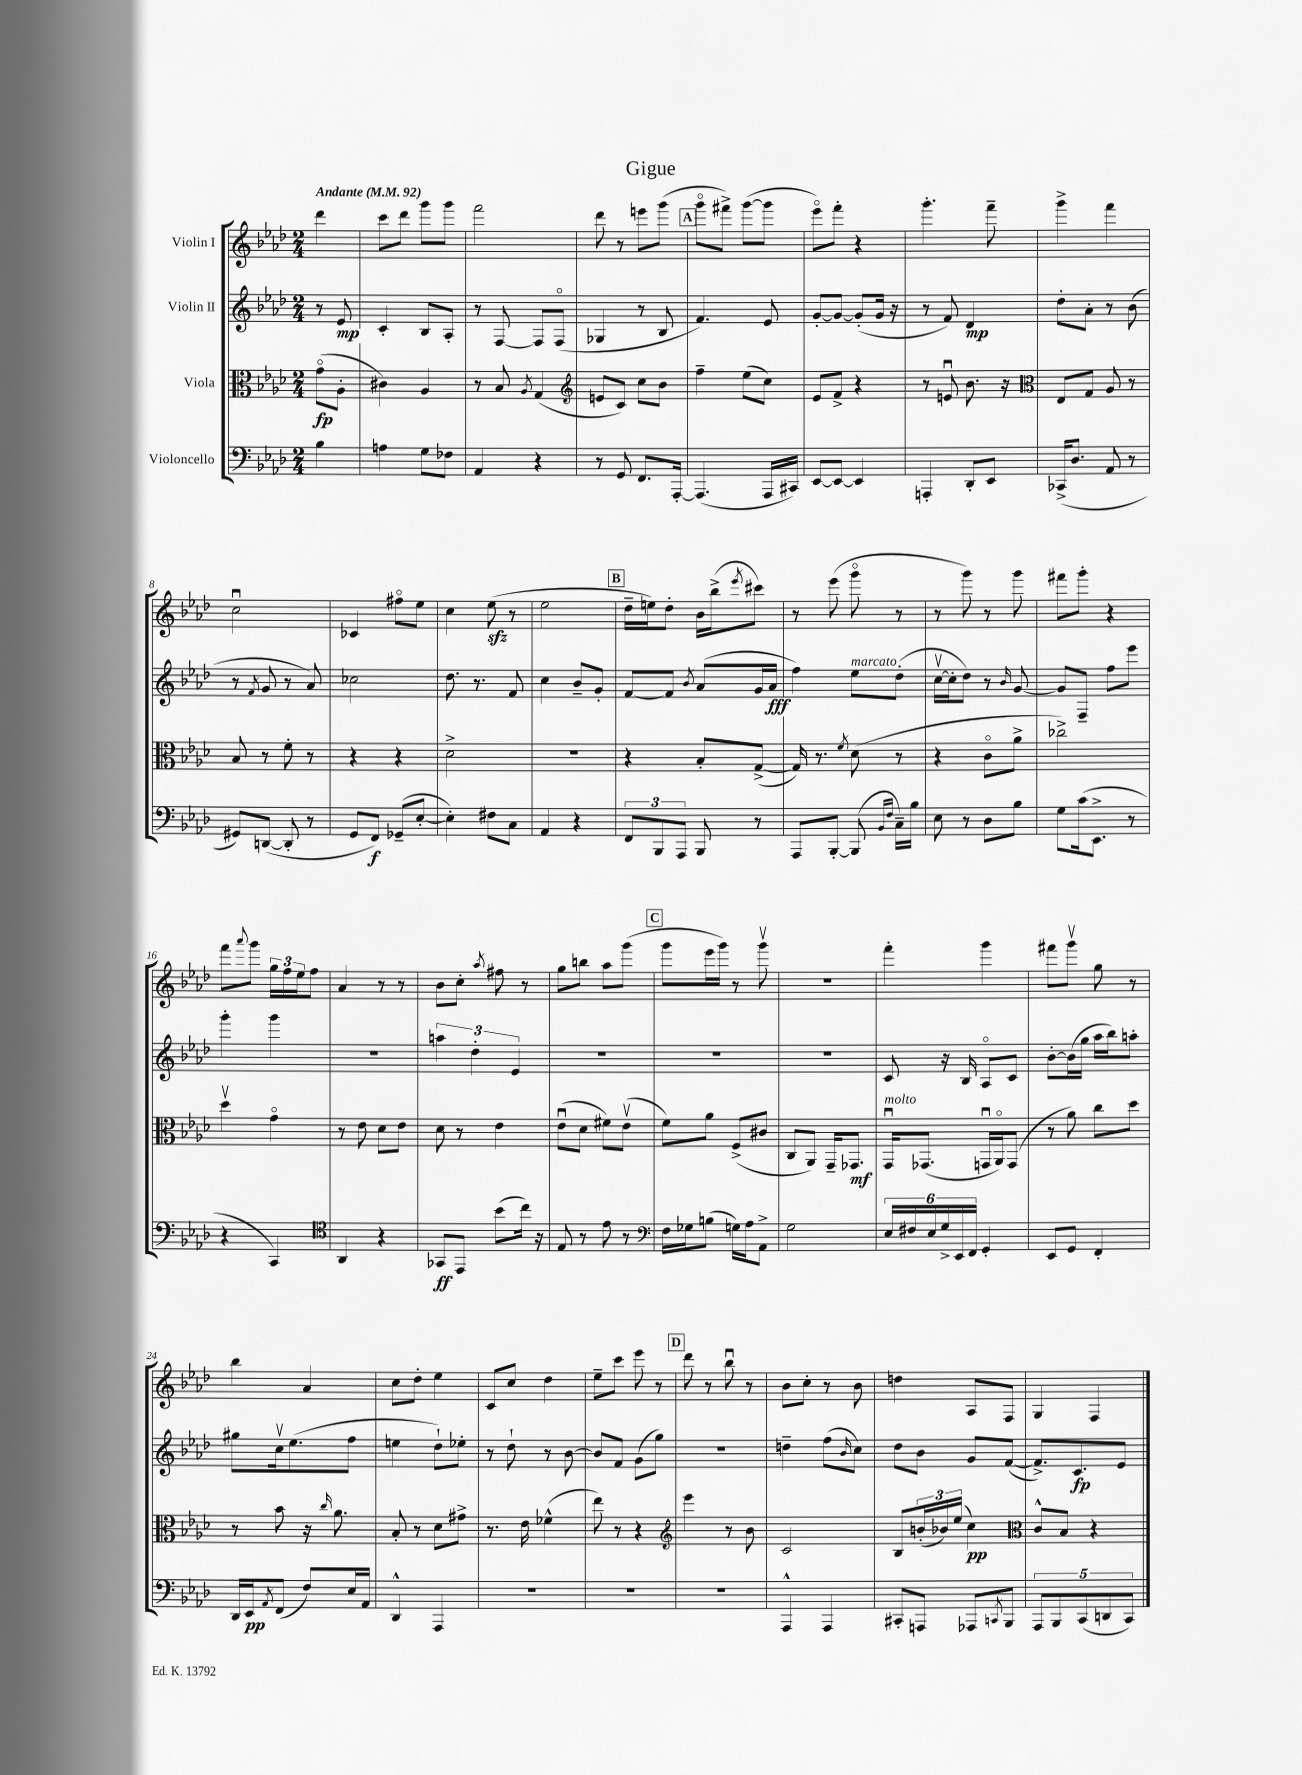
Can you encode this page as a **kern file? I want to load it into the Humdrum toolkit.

**kern	**dynam	**kern	**dynam	**kern	**dynam	**kern
*part4	*part4	*part3	*part3	*part2	*part2	*part1
*staff4	*staff4	*staff3	*staff3	*staff2	*staff2	*staff1
*I"Violoncello	*	*I"Viola	*	*I"Violin II	*	*I"Violin I
*clefF4	*	*clefC3	*	*clefG2	*	*clefG2
*k[b-e-a-d-]	*	*k[b-e-a-d-]	*	*k[b-e-a-d-]	*	*k[b-e-a-d-]
*M2/4	*	*M2/4	*	*M2/4	*	*M2/4
*MM92	*	*MM92	*	*MM92	*	*MM92
=	=	=	=	=	=	=
!	!	!	!	!	!	!LO:TX:a:B:t=Andante
4B-\	.	(8g\L	fp	8r	.	4ddd-\
.	.	8A-'\J	.	8e-/	mp	.
=1	=1	=1	=1	=1	=1	=1
4An\	.	4c#X\)	.	4c'/	.	8ccc\L
.	.	.	.	.	.	8ddd-\J
8G\L	.	4A-/	.	8B-/L	.	8ggg\L
8F-X\J	.	.	.	8A-'/J	.	8ggg\J
=2	=2	=2	=2	=2	=2	=2
4AA-/	.	8r	.	8r	.	2fff\
.	.	8B-/	.	[8F/	.	.
.	.	8qA-/	.	.	.	.
4r	.	(4G/	.	8F/L]	.	.
.	.	.	.	(8F/J	.	.
=3	=3	=3	=3	=3	=3	=3
*	*	*clefG2	*	*	*	*
8r	.	8en/L	.	4G-X/	.	8ddd-\
8GG/	.	8c/J)	.	.	.	8r
8.FF/L	.	8cc\L	.	8r	.	8eeen\L
.	.	8b-\J	.	8B-/	.	(8ggg\J
[16AAA-'/Jk	.	.	.	.	.	.
!!LO:REH:place=s1:t=A
=4	=4	=4	=4	=4	=4	=4
(4.AAA-/]	.	4ff~\	.	4.f/)	.	8ggg\L
.	.	.	.	.	.	8fff#X^\J)
.	.	(8ee-\L	.	.	.	([8ggg\L
16AAA-/LL	.	8cc\J)	.	8e-/	.	8ggg\J]
16CC#X/JJ)	.	.	.	.	.	.
=5	=5	=5	=5	=5	=5	=5
[8EE-/L	.	8e-/L	.	[8g'/L	.	8eee-\L)
8EE-/J_	.	8f^/J	.	8g/J_	.	8fff'\J
4EE-/]	.	4r	.	(8g'/L]	.	4r
.	.	.	.	16g/Jk	.	.
.	.	.	.	16r	.	.
=6	=6	=6	=6	=6	=6	=6
4AAAn'/	.	8r	.	8r	.	4.ggg'\
.	.	8enu/	.	8f/)	.	.
8DD-'/L	.	8.b-\	.	4d-/	mp	.
8EE-/J	.	.	.	.	.	8fff~\
.	.	16r	.	.	.	.
=7	=7	=7	=7	=7	=7	=7
*	*	*clefC3	*	*	*	*
(16CC-X^/KL	.	8E-/L	.	8dd-'\L	.	4ggg^\
8.D-/J	.	.	.	.	.	.
.	.	8G/J	.	8a-'\J	.	.
8AA-/	.	8A-/	.	8r	.	4fff\
8r	.	8r	.	(8b-\	.	.
!!LO:LB:g=z
=8	=8	=8	=8	=8	=8	=8
8GG#X/L)	.	8B-/	.	8r	.	2ccu\
.	.	.	.	8qf/	.	.
([8DDn/J	.	8r	.	8g/	.	.
8DD'/]	.	8f'\	.	8r	.	.
8r	.	8r	.	8a-/)	.	.
=9	=9	=9	=9	=9	=9	=9
8GG/L	.	4r	.	2cc-X\	.	4c-X/
8FF/J)	f	.	.	.	.	.
(8GG-X~/L	.	4r	.	.	.	8ff#X\L
[8E-'/J	.	.	.	.	.	8ee-\J
=10	=10	=10	=10	=10	=10	=10
4E-'\])	.	2d-^\	.	8.dd-\	.	4cc\
.	.	.	.	8.r	.	.
8F#X\L	.	.	.	.	.	(8ee-zz\
8C\J	.	.	.	8f/	.	8r
=11	=11	=11	=11	=11	=11	=11
4AA-/	.	2r	.	4cc\	.	2ee-\
4r	.	.	.	8b-~/L	.	.
.	.	.	.	8g'/J	.	.
!!LO:REH:place=s1:t=B
=12	=12	=12	=12	=12	=12	=12
12FF/L	.	4r	.	[8f/L	.	16dd-~\LL
.	.	.	.	.	.	16een\J)
12BBB-/	.	.	.	.	.	.
.	.	.	.	8f/J]	.	8dd-'\J
12AAA-/J	.	.	.	.	.	.
.	.	.	.	8qb-/	.	.
8BBB-/	.	8B-'/L	.	(8a-/L	.	16b-\LL
.	.	.	.	.	.	(16bb-^\J
.	.	.	.	.	.	8qeee-/
8r	.	([8G^/J	.	16g/L	.	8ccc#X\J)
.	.	.	.	16a-/JJ	fff	.
=13	=13	=13	=13	=13	=13	=13
8AAA-/L	.	16G/])	.	4ff\)	.	8r
.	.	8.r	.	.	.	.
[8BBB-'/J	.	.	.	.	.	(8eee-\
.	.	8qf/	.	.	.	.
!	!	!	!	!LO:TX:a:i:t=marcato	!	!
(8BBB-/]	.	(8d-\	.	8ee-\L	.	8ggg\
16qqBB-/LL	.	.	.	.	.	.
16qqF/JJ	.	.	.	.	.	.
16C~\LL)	.	8r	.	(8dd-'\J	.	8r
16B-\JJ	.	.	.	.	.	.
=14	=14	=14	=14	=14	=14	=14
8E-\	.	4r	.	[16ccv\LL	.	8r
.	.	.	.	16cc'\J]	.	.
8r	.	.	.	8dd-\J)	.	8ggg\)
8D-\L	.	8c\L	.	8r	.	8r
.	.	.	.	16qqb-/	.	.
8B-\J	.	8a-^\J	.	[8g/	.	8ggg\
=15	=15	=15	=15	=15	=15	=15
8G\L	.	2cc-X^\)	.	8g/L]	.	8fff#X\L
(16c\k	.	.	.	8F~/J	.	8ggg'\J
8.EE-^\J	.	.	.	.	.	.
.	.	.	.	8ff\L	.	4r
8r	.	.	.	8eee-\J	.	.
!!LO:LB:g=z
=16	=16	=16	=16	=16	=16	=16
4r	.	4dd-v\	.	4ggg'\	.	8fff\L
.	.	.	.	.	.	8qqaaa-/
.	.	.	.	.	.	8ggg\J
4CC/)	.	4g\	.	4ggg\	.	24gg\LL
.	.	.	.	.	.	24ff\
.	.	.	.	.	.	24ee-\J
.	.	.	.	.	.	8ff\J
=17	=17	=17	=17	=17	=17	=17
*clefC4	*	*	*	*	*	*
4AA-/	.	8r	.	2r	.	4a-/
.	.	8e-\	.	.	.	.
4r	.	8d-\L	.	.	.	8r
.	.	8e-\J	.	.	.	8r
=18	=18	=18	=18	=18	=18	=18
8GG-X/L	ff	8d-\	.	6aan\	.	8b-\L
8EE-/J	.	8r	.	.	.	8cc'\J
.	.	.	.	6dd-'\	.	.
.	.	.	.	.	.	8qaa-/
(8b-\L	.	4e-\	.	.	.	8ff#X\
.	.	.	.	6e-/	.	.
16cc\Jk)	.	.	.	.	.	8r
16r	.	.	.	.	.	.
=19	=19	=19	=19	=19	=19	=19
8E-/	.	(8e-u\L	.	2r	.	8gg\L
8r	.	8d-\J	.	.	.	8bbn\J
8e-\	.	8f#X\L)	.	.	.	8aa-\L
8r	.	(8e-v\J	.	.	.	(8ggg\J
!!LO:REH:place=s1:t=C
=20	=20	=20	=20	=20	=20	=20
*clefF4	*	*	*	*	*	*
16F\LL	.	8f\L)	.	2r	.	8ggg\L
16G-X\J	.	.	.	.	.	.
(8Bn\J	.	8a-\J	.	.	.	16eee-\L
.	.	.	.	.	.	16ggg\JJ)
16Gn\LL)	.	(8F^/L	.	.	.	8r
16A-\J	.	.	.	.	.	.
8AA-^\J	.	8c#X/J	.	.	.	8gggv\
=21	=21	=21	=21	=21	=21	=21
2G\	.	8C/L	.	2r	.	2r
.	.	8AA-/J)	.	.	.	.
.	.	16GG~/KL	.	.	.	.
.	.	8.GG-X/J	mf	.	.	.
=22	=22	=22	=22	=22	=22	=22
!	!	!LO:TX:a:i:t=molto	!	!	!	!
24E-/LL	.	16GGu/KL	.	8c/	.	4fff'\
24F#X/	.	.	.	.	.	.
.	.	(8.GG-X/J	.	.	.	.
24E-/	.	.	.	.	.	.
24G^/	.	.	.	16r	.	.
24EE-/	.	.	.	.	.	.
.	.	.	.	16B-/	.	.
24FF/JJ	.	.	.	.	.	.
4GG'/	.	16GGnu/LL	.	8A-/L	.	4ggg\
.	.	16AA-/J)	.	.	.	.
.	.	(8GG/J	.	8c/J	.	.
=23	=23	=23	=23	=23	=23	=23
8EE-/L	.	8r	.	[8b-'\L	.	8fff#X\L
8GG/J	.	8a-\)	.	(16b-\L]	.	8gggv\J
.	.	.	.	16gg\JJ	.	.
4FF'/	.	8cc\L	.	16aa-\LL	.	8gg\
.	.	.	.	16bb-\J)	.	.
.	.	8dd-\J	.	8aan'\J	.	8r
!!LO:LB:g=z
=24	=24	=24	=24	=24	=24	=24
16DD-/LL	.	8r	.	8gg#X\L	.	4bb-\
16EE-/J	pp	.	.	.	.	.
8qAA-/	.	.	.	.	.	.
(8FF/J	.	8b-\	.	16ccv\k	.	.
.	.	.	.	(8.ee-\	.	.
8F/L)	.	16r	.	.	.	4a-/
.	.	16qqcc/	.	.	.	.
.	.	8.a-\	.	.	.	.
16E-/L	.	.	.	8ff\J	.	.
16AA-/JJ	.	.	.	.	.	.
=25	=25	=25	=25	=25	=25	=25
4DD-^^/	.	8B-'/	.	4een\	.	8cc\L
.	.	8r	.	.	.	8dd-'\J
4AAA-/	.	8d-\L	.	8dd-`\L)	.	4ee-\
.	.	8g#X^\J	.	8ee-X'\J	.	.
=26	=26	=26	=26	=26	=26	=26
2r	.	8.r	.	8r	.	8c/L
.	.	.	.	8dd-`\	.	8cc/J
.	.	16e-\	.	.	.	.
.	.	(4f-X^^\	.	8r	.	4dd-\
.	.	.	.	[8b-\	.	.
=27	=27	=27	=27	=27	=27	=27
2r	.	8ee-\)	.	8b-/L]	.	8ee-~\L
.	.	8r	.	8f/J	.	8ccc\J
.	.	4r	.	(8g\L	.	8eee-\
.	.	.	.	8gg\J)	.	8r
!!LO:REH:place=s1:t=D
=28	=28	=28	=28	=28	=28	=28
*	*	*clefG2	*	*	*	*
2r	.	4eee-\	.	2r	.	8ddd-\
.	.	.	.	.	.	8r
.	.	8r	.	.	.	8bb-u\
.	.	8b-\	.	.	.	8r
=29	=29	=29	=29	=29	=29	=29
4AAA-^^/	.	2c/	.	4ddn~\	.	8b-\L
.	.	.	.	.	.	8cc'\J
4AAA-/	.	.	.	(8ff\L	.	8r
.	.	.	.	16qqb-/	.	.
.	.	.	.	8cc\J)	.	8b-\
=30	=30	=30	=30	=30	=30	=30
8CC#X'/L	.	8B-/L	.	8dd-\L	.	4ddn\
8AAAn/J	.	(24bn'/L	.	8b-\J	.	.
.	.	24b-X/)	.	.	.	.
.	.	(24ee-/JJ	.	.	.	.
8AAA-X/L	.	4cc\)	pp	8g/L	.	8A-/L
8qCCn/	.	.	.	.	.	.
8BBB-/J	.	.	.	([8f/J	.	8F/J
=31	=31	=31	=31	=31	=31	=31
*	*	*clefC3	*	*	*	*
10AAA-/L	.	8c^^/L	.	8.f^/L])	.	4G/
10BBB-/	.	.	.	.	.	.
.	.	8B-/J	.	.	.	.
.	.	.	.	8.c/	fp	.
(10CC/	.	.	.	.	.	.
.	.	4r	.	.	.	4F/
10DDn/	.	.	.	.	.	.
.	.	.	.	8e-/J	.	.
10CC/J)	.	.	.	.	.	.
==	==	==	==	==	==	==
*-	*-	*-	*-	*-	*-	*-
